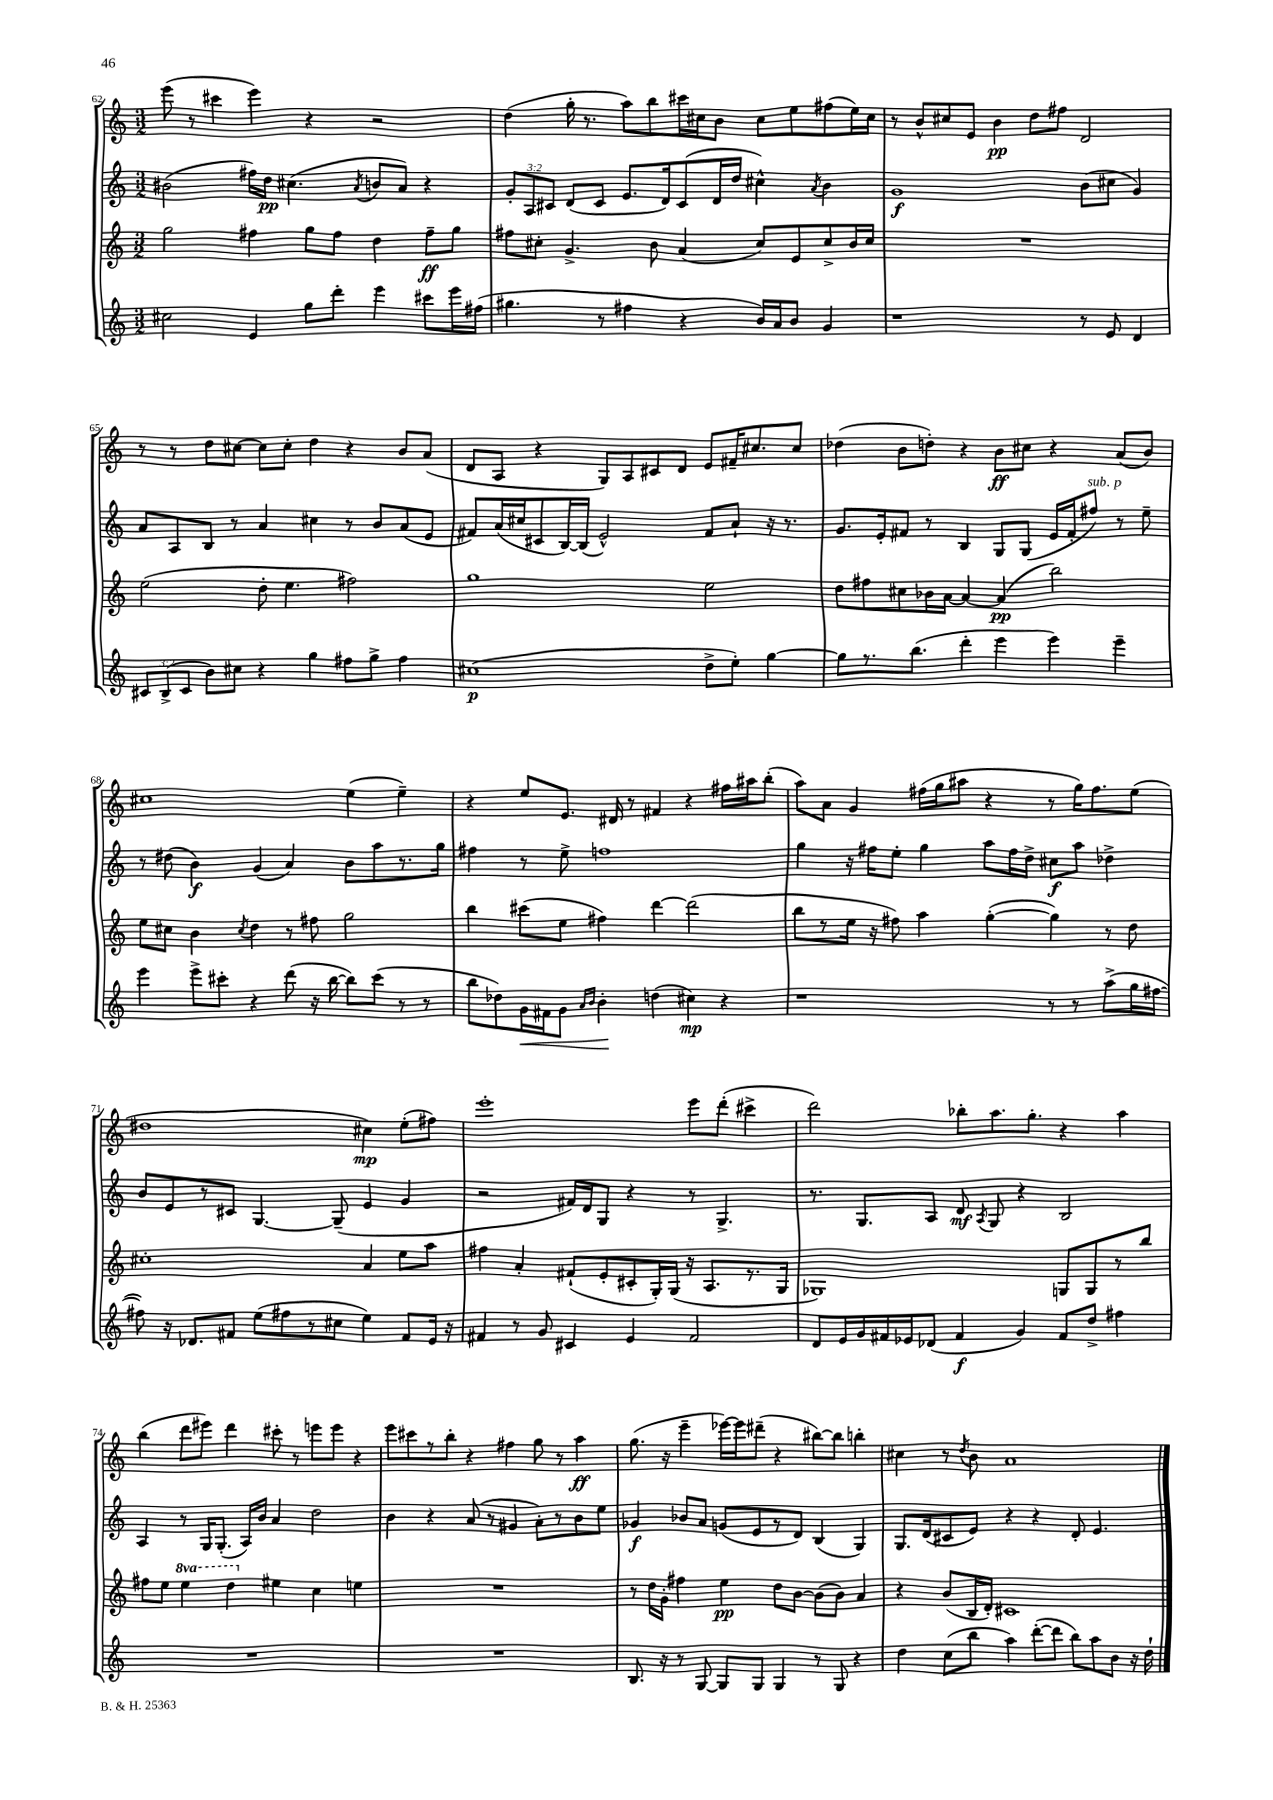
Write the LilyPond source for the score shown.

<<
\new StaffGroup <<
\new Staff = "s0" {
    \clef treble \key c \major \numericTimeSignature \time 3/2
    \autoBeamOff e'''8( r8 cis'''4 e'''4) r4 r2 |
    d''4( g''16-. r8. a''8[) b''8 cis'''16 cis''16 b'8] cis''8[ e''8 fis''8( e''16) cis''16] |
    r8 b'8[-^ cis''8 e'8] b'4\pp d''8[ fis''8] d'2 |
    r8 r8 d''8[ cis''8]~ cis''8[ cis''8]-. d''4 r4 b'8[ a'8]( |
    d'8[ a8] r4 g8[) a8 cis'8 d'8] e'8[ fis'16-- cis''8. cis''8] |
    des''4( b'8[ d''8]-.) r4 b'8[\ff cis''8] r4 a'8[( b'8]) |
    cis''1 e''4( e''4--) |
    r4 e''8[ e'8.] dis'16 r8 fis'4 r4 fis''16[ ais''16 b''8]-.( |
    a''8[) a'8] g'4 fis''16[( g''16 ais''8] r4 r8 g''16[) fis''8. e''8]( |
    dis''1 cis''4\mp) e''8[-.( fis''8]) |
    e'''1-. e'''8[ d'''8]-.( cis'''4-> |
    d'''2) bes''8[-. a''8. g''8.]-. r4 a''4 |
    b''4( d'''8[ eis'''8]) d'''4 cis'''8-. r8 e'''8[ e'''8] r4 |
    e'''8[ cis'''8 r8 b''8]-. r4 fis''4 g''8 r8 a''4\ff |
    g''8.( r16 e'''4-- ees'''16[~) ees'''16 dis'''8]--( r4 bis''8[~) bis''8] b''4-. |
    cis''4 r8 \acciaccatura { d''8 } b'8 a'1 \bar "|." |
}
\new Staff = "s1" {
    \clef treble \key c \major \numericTimeSignature \time 3/2 \override Staff.TupletNumber.text = #tuplet-number::calc-fraction-text
    \autoBeamOff bis'2( fis''16[) d''16]\pp cis''4.( \acciaccatura { a'8 } b'8[ a'8]) r4 |
    \tuplet 3/2 { g'8[-. a8 cis'8] } d'8[( cis'8] e'8.[ d'16) cis'8( d'16 d''16] cis''4-^) \acciaccatura { a'8 } b'4 |
    g'1\f b'8[( cis''8] g'4) |
    a'8[ a8 b8] r8 a'4 cis''4 r8 b'8[ a'8( e'8] |
    fis'8[) a'16( cis''16 cis'8 b16~) b16]( e'2-^) fis'8[ a'8]-! r16 r8. |
    g'8.[ e'16-. fis'8] r8 b4 g8[ g8]( e'16[ fis'16-. fis''8]^\markup { \italic "sub. p" }) r8 e''8-- |
    r8 dis''8( b'4\f) g'4( a'4) b'8[ a''8 r8. g''16] |
    fis''4 r8 e''8-> f''1 |
    g''4 r16 fis''16[ e''8]-. g''4 a''8[ fis''16 d''16]-> cis''8[\f a''8] des''4-> |
    b'8[ e'8 r8 cis'8] g4.~ g8--( e'4 g'4 |
    r2 fis'16[) d'16 g8] r4 r8 g4.-> |
    r8. g8.[ a8] d'8\mf \acciaccatura { a8 } g8 r4 b2 |
    a4 r8 g16[ g8.]-.( a16[) b'16] a'4 d''2 |
    b'4 r4 a'8( r8 gis'4 a'8[-.) r8 b'8 e''8] |
    ges'4\f bes'8[ a'8] g'8[( e'8 r8 d'8]) b4( g4) |
    g8.[ d'16( cis'8 e'8]) r4 r4 d'8-. e'4. \bar "|." |
}
\new Staff = "s2" {
    \clef treble \key c \major \numericTimeSignature \time 3/2 \set Staff.ottavationMarkups = #ottavation-simple-ordinals
    \autoBeamOff g''2 fis''4 g''8[ fis''8] d''4 fis''8[--\ff g''8] |
    fis''8[ cis''8]-. g'4.-> b'8 a'4( cis''8[) e'8 cis''8-> b'16 cis''16] |
    R1. |
    e''2( d''8-. e''4. fis''2) |
    g''1 e''2 |
    d''8[ fis''8 cis''8 bes'16 a'16]~ a'4~ a'4\pp( b''2) |
    e''8[ cis''8] b'4 \acciaccatura { cis''8 } d''4 r8 fis''8 g''2 |
    b''4 cis'''8[( e''8] fis''4) d'''4~ d'''2( |
    b''8[ r8 e''16] r16 fis''8) a''4 g''4~-.( g''4) r8 d''8 |
    cis''1-. a'4 e''8[ a''8] |
    fis''4 a'4-. fis'8[-!( e'8-. cis'8-. g16-.) g16]( r16 a8.[ r8. g16] |
    ges1) g8[ g8 r8 b''8] |
    fis''8[ e''8] \ottava #1 e'''4 d'''4 \ottava #0 eis''4 c''4 e''4 |
    R1. |
    r8 d''16[ g'16]-. fis''4 e''4\pp d''8[ b'8]~ b'8[( b'8]) a'4 |
    r4 b'8[( b16 d'16]-.) cis'1 \bar "|." |
}
\new Staff = "s3" {
    \clef treble \key c \major \numericTimeSignature \time 3/2 \override Staff.TupletNumber.text = #tuplet-number::calc-fraction-text
    \autoBeamOff cis''2 e'4 g''8[ d'''8]-. e'''4 cis'''8[ e'''16 fis''16]( |
    gis''4. r8 fis''4 r4 b'16[) a'16 b'8] g'4 |
    r1 r8 e'8 d'4 |
    \tuplet 3/2 { cis'8[ b8->( cis'8] } b'8[) cis''8] r4 g''4 fis''8[ g''8]-> fis''4 |
    cis''1\p( d''8[-> e''8]-.) g''4~ |
    g''8[ r8. b''8.]( d'''4-. e'''4 e'''4) e'''4-- |
    e'''4 e'''8[-> cis'''8]-. r4 d'''8( r16 b''16~ b''8[) cis'''8]( r8 r8 |
    b''8[ des''8) g'16\< fis'16 g'8] \grace { a'16[ b'16] } b'4-.\! d''4( cis''4\mp) r4 |
    r1 r8 r8 a''8[->( g''16 fis''16]~ |
    fis''8) r16 des'8.[ fis'8] e''8[( fis''8 r8 cis''8] e''4) fis'8[ e'16] r16 |
    fis'4 r8 g'8 cis'4 e'4 fis'2 |
    d'8[ e'16 g'16 fis'16 ees'16 des'8]( fis'4\f g'4) fis'8[ d''8]-> fis''4 |
    R1. |
    R1. |
    b8. r16 r8 g8~ g8[ g8] g4 r8 g8 r4 |
    d''4 c''8[( b''8] a''4) d'''8[~-.( d'''8] b''8[) a''8 b'8] r16 d''16-! \bar "|." |
}
>>
>>
\layout { \context { \Score currentBarNumber = #62 } }
